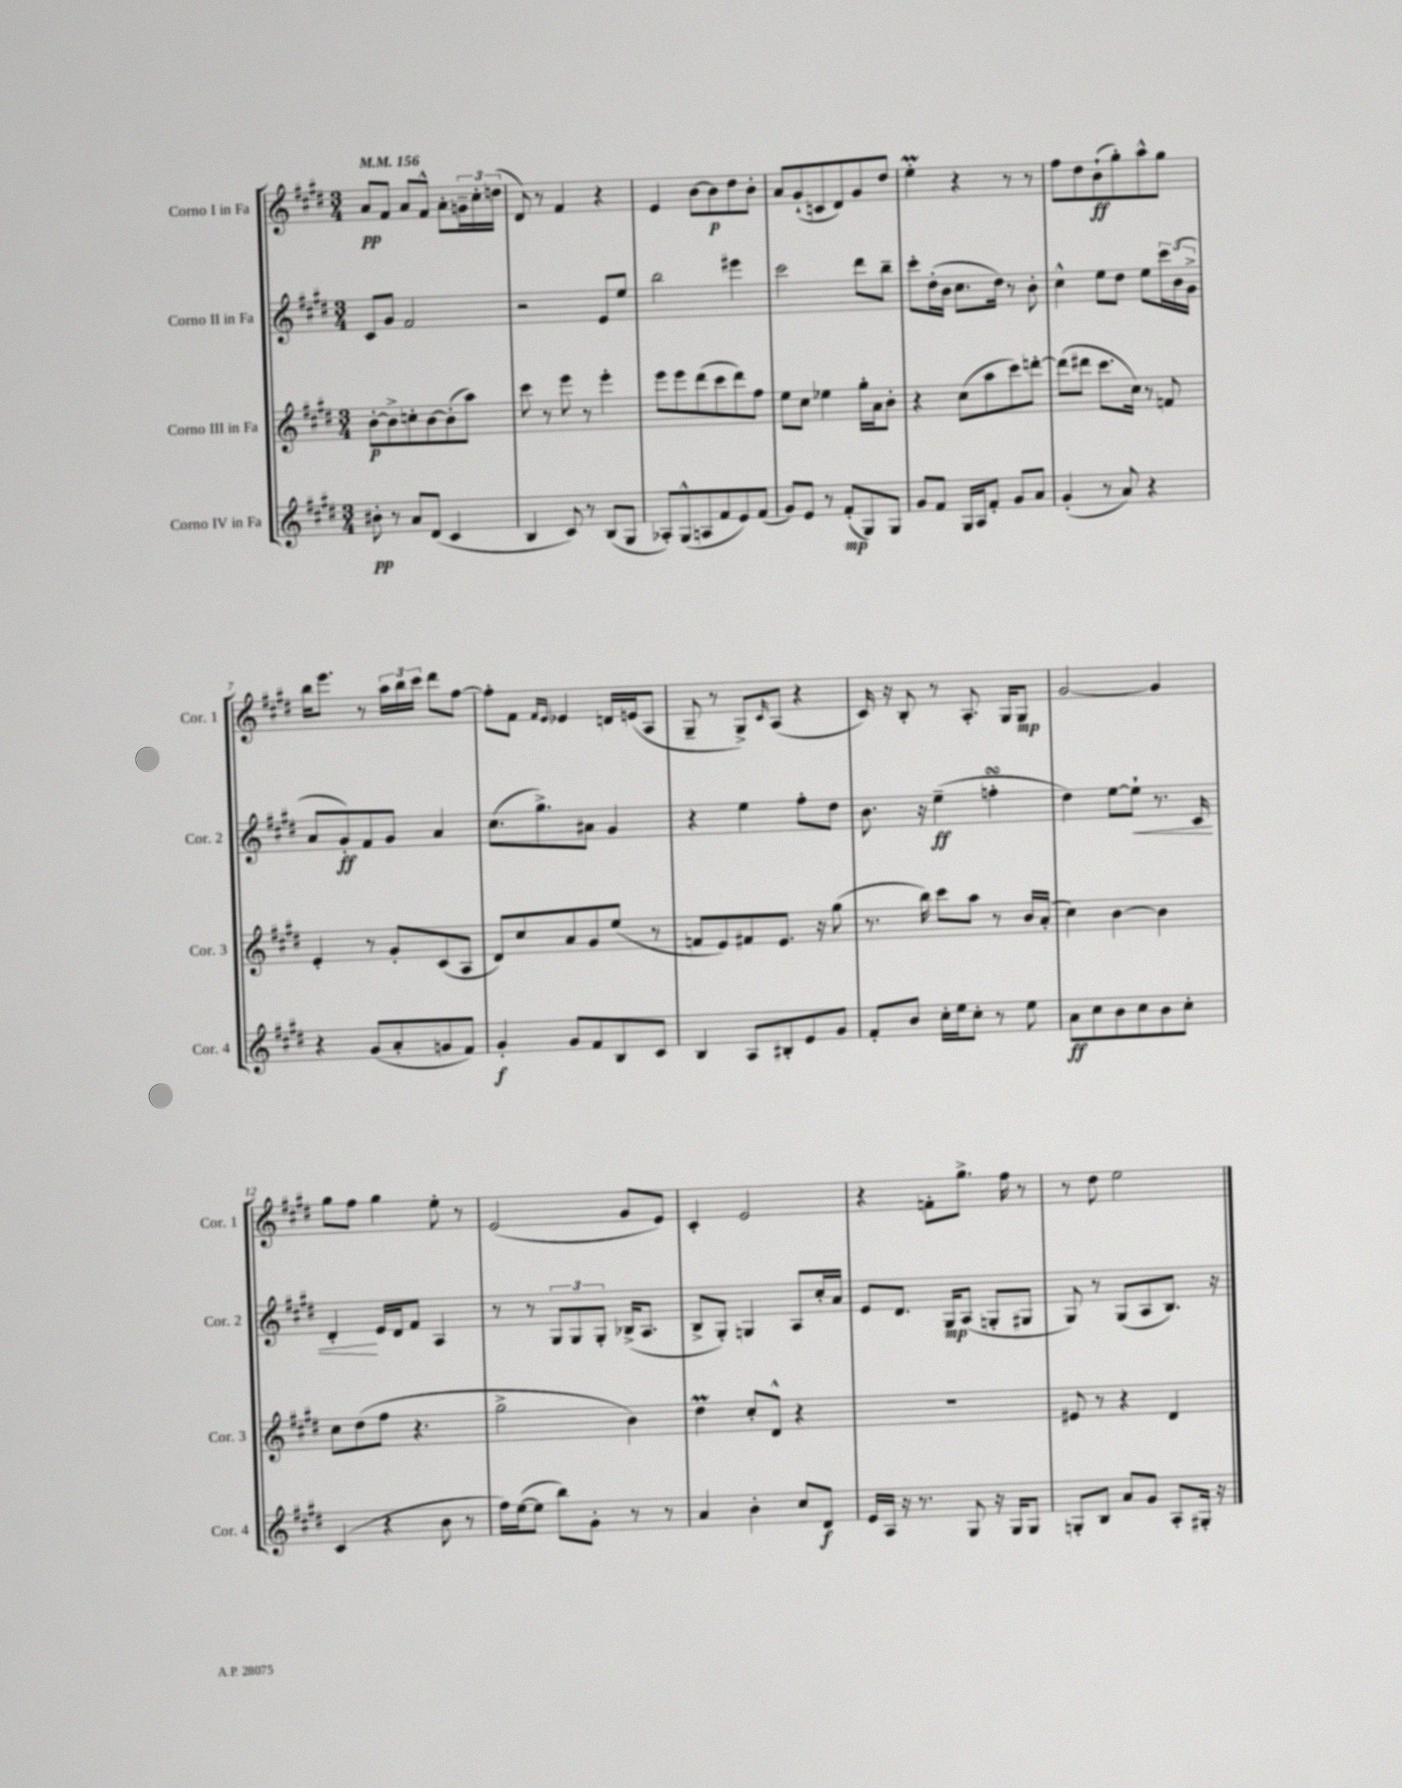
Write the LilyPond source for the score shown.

<<
\new StaffGroup <<
\new Staff = "s0" \with { instrumentName = "Corno I in Fa" shortInstrumentName = "Cor. 1" } {
    \clef treble \key e \major \numericTimeSignature \time 3/4 \tempo 4 = 156
    a'8\pp fis'8 a'8 fis'8-^ a'8-. \tuplet 3/2 { g'16-- cis''16-. d''16( } |
    dis'8) r8 fis'4 r4 |
    e'4 b'8~ b'8\p dis''8 b'8-. |
    a'8 gis'8-!( c'8 dis'8) gis'8 dis''8 |
    e''4-.\prall r4 r8 r8 |
    fis''8 dis''8 b'8-!\ff( gis''8-.) a''8-^ gis''8 |
    b''16 e'''8. r8 \tuplet 3/2 { a''16 b''16 cis'''16 } dis'''8 fis''8~ |
    fis''8-. fis'8 \grace { fis'16 e'16 } ees'4 d'16 e'16( a8 |
    gis8-- r8 gis8->) \grace { cis'16 } a8( r4 |
    cis'16) r16 b8-. r8 a8.-. gis16 gis8\mp |
    gis'2~ gis'4 |
    gis''8 fis''8 gis''4 e''8-. r8 |
    e'2( gis'8 e'8) |
    cis'4-. e'2 |
    r4 f'8-. gis''8.-> fis''16 r8 |
    r8 dis''8 e''2 \bar "|." |
}
\new Staff = "s1" \with { instrumentName = "Corno II in Fa" shortInstrumentName = "Cor. 2" } {
    \clef treble \key e \major \numericTimeSignature \time 3/4
    cis'8 gis'8 fis'2 |
    r2 e'8 e''8 |
    b''2 eis'''4 |
    cis'''2 dis'''8 b''8-- |
    cis'''8-. dis''16-.( b'16 cis''8. dis''16) r8 b'8-. |
    cis''4-^ e''8 dis''8 e''8 \tuplet 3/2 { cis'''16 b'16( gis'16-> } |
    a'8 gis'8-.\ff) fis'8 gis'8 a'4 |
    cis''8.( gis''8.->) ais'8 gis'4 |
    r4 e''4 fis''8-. dis''8 |
    b'8. r16 e''4--\ff( f''4-.\turn |
    dis''4) e''8~ e''8-!\< r8. cis'16 |
    dis'4-.\! e'16 dis'16 fis'8 a4 |
    r8 r8 \tuplet 3/2 { gis8 gis8 gis8-. } bes16->( a8. |
    b8-> gis8-.) g4 a8 cis''16-. a'16 |
    e'8 dis'8. gis16\mp a8( g8-. gis8 |
    gis8) r8 gis8( a8 b8.) r16 \bar "|." |
}
\new Staff = "s2" \with { instrumentName = "Corno III in Fa" shortInstrumentName = "Cor. 3" } {
    \clef treble \key e \major \numericTimeSignature \time 3/4
    b'8~-.\p b'8-> c''8-. b'8~ b'8-.( a''8) |
    cis'''8 r8 e'''8 r8 e'''4-. |
    e'''8 e'''8 dis'''8( cis'''8 dis'''8) fis''8 |
    e''8 cis''8 ees''4 gis''16-. a'16 b'8-. |
    r4 cis''8( a''8 cis'''8) d'''8~-. |
    d'''8( dis'''8 cis'''8. cis''16) r8 f'8 |
    e'4-. r8 gis'8-. cis'8( a8 |
    dis'8) cis''8 a'8 gis'8 e''8( r8 |
    f'8 e'8) fis'8 e'8. r16 gis''8( |
    r8. b''16) cis'''8 a''8 r8 b'16 a'16-.( |
    cis''4) b'4~ b'4 |
    cis''8 dis''8( fis''8 r4. |
    gis''2-> b'4) |
    dis''4\prall cis''8-. dis'8-^ r4 |
    R2. |
    eis'8 r8 r4 dis'4 \bar "|." |
}
\new Staff = "s3" \with { instrumentName = "Corno IV in Fa" shortInstrumentName = "Cor. 4" } {
    \clef treble \key e \major \numericTimeSignature \time 3/4
    bis'8-.\pp r8 a'8 dis'8( cis'4 |
    b4 cis'8) r8 b8( gis8 |
    aes8-.) gis8-^( a8 fis'8 e'8) fis'8( |
    gis'8) e'8 r8 fis'8-.\mp( gis8) gis8 |
    gis'8 fis'8 gis16 a16 fis'8-. gis'8 a'8 |
    gis'4-.( r8 a'8) r4 |
    r4 gis'8( a'8-. g'8 fis'8) |
    gis'4-.\f gis'8 fis'8 b8 cis'8 |
    b4 a8 bis8-. e'8 gis'8 |
    fis'8-. b'8 cis''16-. e''16 cis''8-. r8 e''8 |
    a'8\ff cis''8 b'8 cis''8 b'8 cis''8-. |
    cis'4( r4 b'8 r8 |
    fis''16) e''16~( e''8 b''8) gis'8-. r8 r8 |
    a'4 b'4-. cis''8 dis'8\f |
    e'16 a16 r16 r8. gis8 r16 gis16 gis8 |
    g8-. b8 a'8 gis'8 a8-. gis16-. r16 \bar "|." |
}
>>
>>
